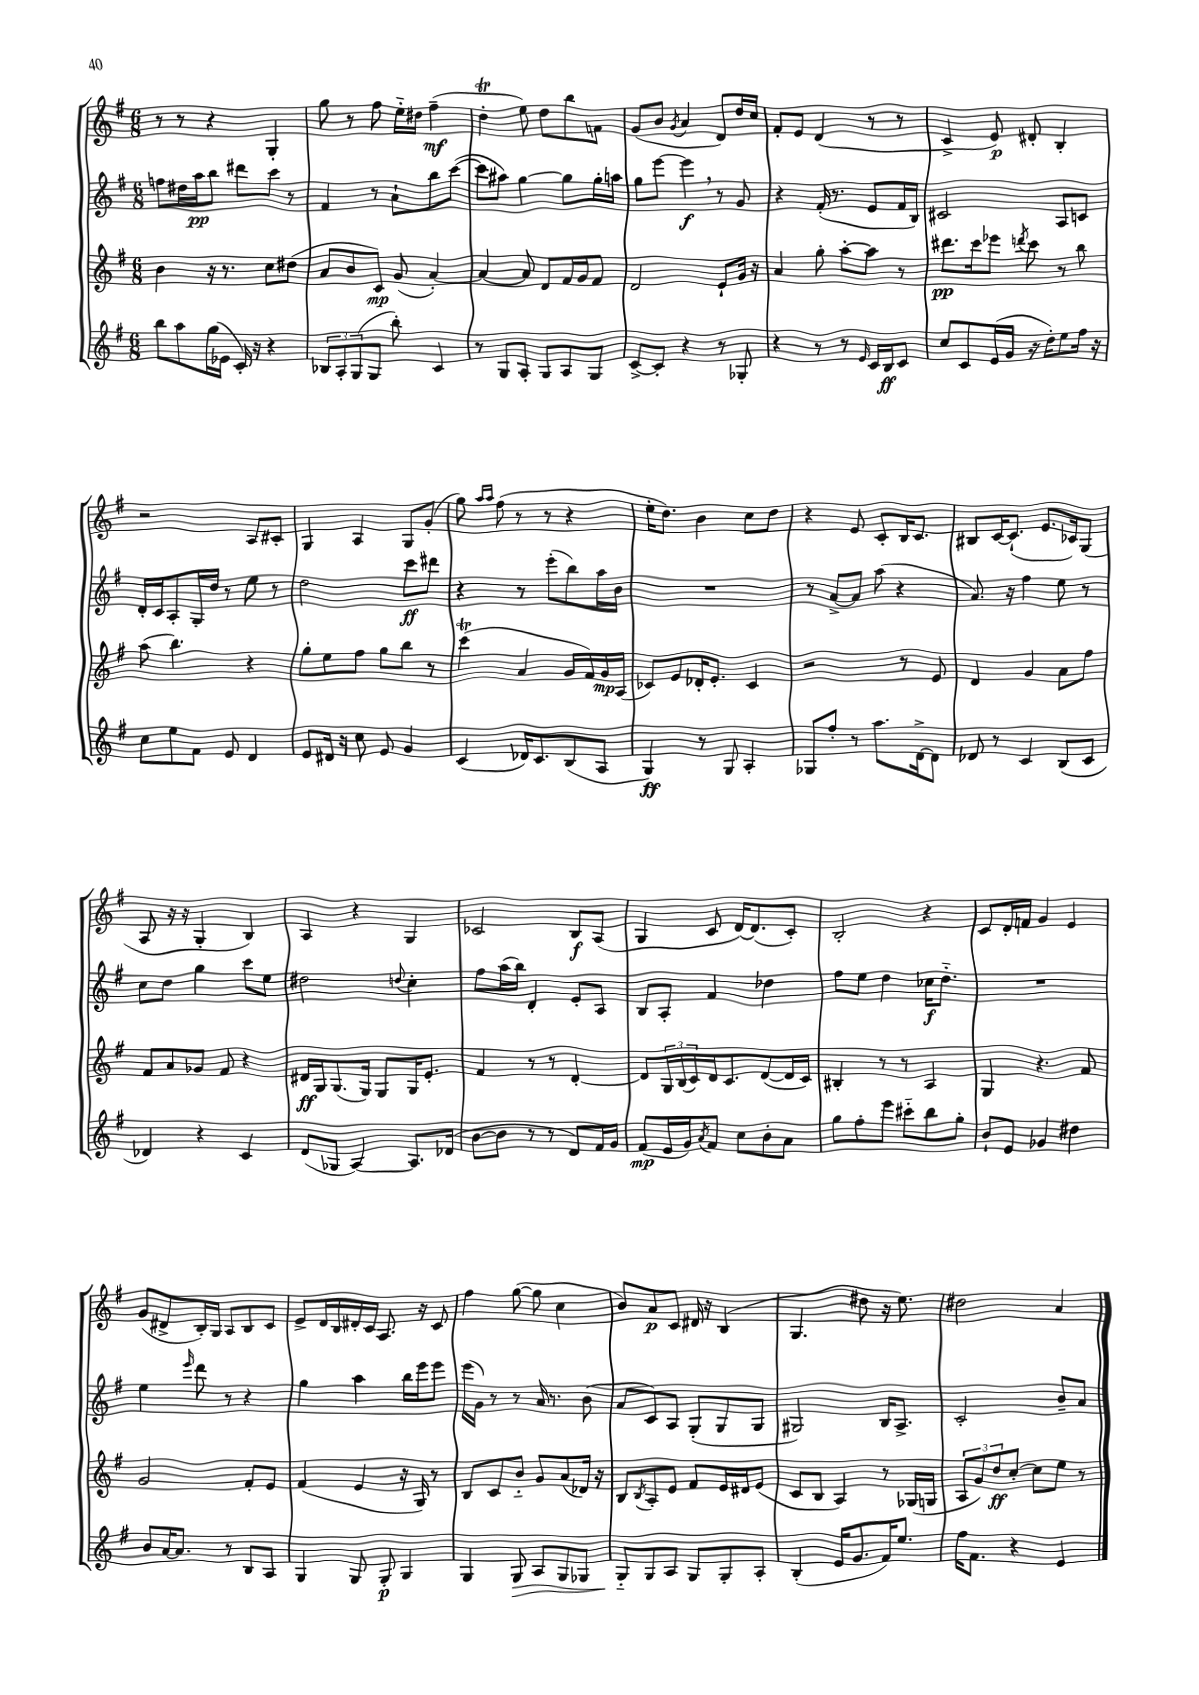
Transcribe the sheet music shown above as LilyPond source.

<<
\new StaffGroup <<
\new Staff = "s0" {
    \clef treble \key g \major \numericTimeSignature \time 6/8
    r8 r8 r4 g4-. |
    g''8 r8 fis''8 e''16-_ dis''16 fis''4--\mf( |
    d''4-.\trill e''8) d''8 b''8 f'8 |
    g'8( b'8 \acciaccatura { g'8 } a'4 d'8) d''16 c''16 |
    fis'8-. e'8 d'4( r8 r8 |
    c'4-> e'8\p) dis'8-. b4-. |
    r2 a8 cis'8-. |
    g4 a4 g8 g'8-.( |
    g''8) \grace { a''16 a''16 } fis''8( r8 r8 r4 |
    e''16-. d''8.) b'4 c''8 d''8 |
    r4 e'8 c'8-. b16 c'8. |
    bis8 c'16~ c'8.-!( e'8. ces'16) g8( |
    a8 r16 r16 g4-. b4) |
    a4 r4 g4 |
    ces'2 b8\f a8( |
    g4 c'8 d'16~) d'8.( c'8-.) |
    b2-. r4 |
    c'8 d'16-. f'16 g'4 e'4 |
    g'8( dis'8-> b16-.) g16 a8 b8 c'8 |
    e'8-> d'16 b16 dis'16-. c'16 a8. r16 c'8 |
    fis''4 g''8~( g''8 c''4 |
    b'8) a'8\p c'8 dis'16 r16 b4( |
    g4. dis''8 r16 e''8.) |
    dis''2 a'4 \bar "|." |
}
\new Staff = "s1" {
    \clef treble \key g \major \numericTimeSignature \time 6/8
    f''8 dis''16 a''16\pp b''8 dis'''8 c'''8 r8 |
    fis'4 r8 a'8-! b''8 c'''8~( |
    c'''8 ais''8) g''4~ g''8 g''16-. a''16 |
    g''8 e'''8~ e'''4\f \breathe r8 g'8 |
    r4 fis'16-.( r8. e'8 fis'16 b16) |
    cis'2 a8 c'8 |
    d'16-. c'16 a8-. g16-. d''16 r8 e''8 r8 |
    d''2 c'''8\ff dis'''8 |
    r4 r8 e'''8-.( b''8) a''16 b'16 |
    R2. |
    r8 a'8~-> a'8 a''8( r4 |
    a'8.) r16 fis''4 e''8 r8 |
    c''8 d''8 g''4 c'''8 e''8 |
    dis''2 \appoggiatura { d''8 } c''4-. |
    fis''8 a''16( b''16) d'4-. e'8-. a8 |
    b8 a8-. fis'4 des''4 |
    fis''8 e''8 d''4 ces''16\f d''8.-_ |
    R2. |
    e''4 \grace { e'''16 } d'''8 r8 r4 |
    g''4 a''4 b''16 e'''16 e'''8 |
    e'''16( g'16) r8 r8 a'16 r8. b'8( |
    a'8 c'8) a8 g8-.( g8 g8 |
    gis2) b16 a8.-> |
    c'2-. b'8-- a'8 \bar "|." |
}
\new Staff = "s2" {
    \clef treble \key g \major \numericTimeSignature \time 6/8
    b'4 r16 r8. c''8 dis''8( |
    a'8 b'8 c'8\mp) g'8( a'4~-.) |
    a'4~ a'8 d'8 fis'16 g'16 fis'8 |
    d'2 e'8-! g'16 r16 |
    a'4 g''8-. a''8~-. a''8 r8 |
    dis'''8.\pp c'''16 ees'''8 \acciaccatura { d'''8 } c'''8 r8 b''8 |
    a''8( b''4.) r4 |
    g''8-. e''8 fis''8 g''8 b''8 r8 |
    c'''4\trill( a'4 g'16 fis'16) g'16\mp a16( |
    ces'8) e'8 des'16-. e'8.-. ces'4 |
    r2 r8 e'8 |
    d'4 g'4 a'8 fis''8 |
    fis'8 a'8 ges'8 fis'8 r4 |
    dis'16\ff g16 g8.( g16) g8 g16 e'8.-. |
    fis'4 r8 r8 d'4~-. |
    d'8 \tuplet 3/2 { g16 b16( c'16) } d'16 c'8. d'8~( d'16 c'16) |
    bis4-. r8 r8 a4 |
    g4 r4. fis'8 |
    g'2 fis'8-. e'8 |
    fis'4( e'4 r16 g16) r8 |
    b8 c'8 b'8-_ g'8 a'8( des'16) r16 |
    b8 \acciaccatura { b8 } a8-. e'8 fis'8 e'16 dis'16 e'8( |
    c'8 b8 a4) r8 ges16( g16 |
    \tuplet 3/2 { a8 g'8) d''8\ff } c''8~-. c''8 e''8 r8 \bar "|." |
}
\new Staff = "s3" {
    \clef treble \key g \major \numericTimeSignature \time 6/8
    b''8 a''8 g''16( ees'16 c'16-.) r16 r4 |
    \tuplet 3/2 { bes8 a8-. g8( } g8 b''8-.) c'4 |
    r8 g8 a8-. g8 a8 g8 |
    c'8~-> c'8-. r4 r8 ges8-. |
    r4 r8 r8 \grace { e'16 } c'16 b16\ff c'8 |
    c''8 c'8 e'16( g'16 r16 d''16-.) e''8 fis''16 r16 |
    c''8 e''8 fis'8 e'8 d'4 |
    e'8 dis'16 r16 c''8 e'8 g'4 |
    c'4( des'16) c'8. b8( a8 |
    g4\ff) r8 g8 a4-. |
    ges8 fis''8-. r8 a''8. d'16~-> d'8 |
    des'8 r8 c'4 b8( c'8 |
    des'4) r4 c'4 |
    d'8( ges8 a4~) a8. des'16( |
    b'8~ b'8 r8 r8 d'8) fis'16 g'16 |
    fis'8\mp( e'16 g'16) \acciaccatura { a'8 } fis'8 c''8 b'8-. a'8 |
    g''8 fis''8-. e'''8 cis'''8-_ b''8 g''8-. |
    b'8-! e'8 ges'4 dis''4 |
    b'8 a'16~ a'8. r8 b8 a8 |
    g4 g8 g8-.\p g4 |
    g4 g8\> a8 g8 ges8 |
    g8-_\! g8 a8 g8 g8-. a8-. |
    b4-.( e'16 g'8. fis'16) e''8. |
    fis''16 fis'8. r4 e'4 \bar "|." |
}
>>
>>
\layout { \context { \Score \remove "Bar_number_engraver" } }
